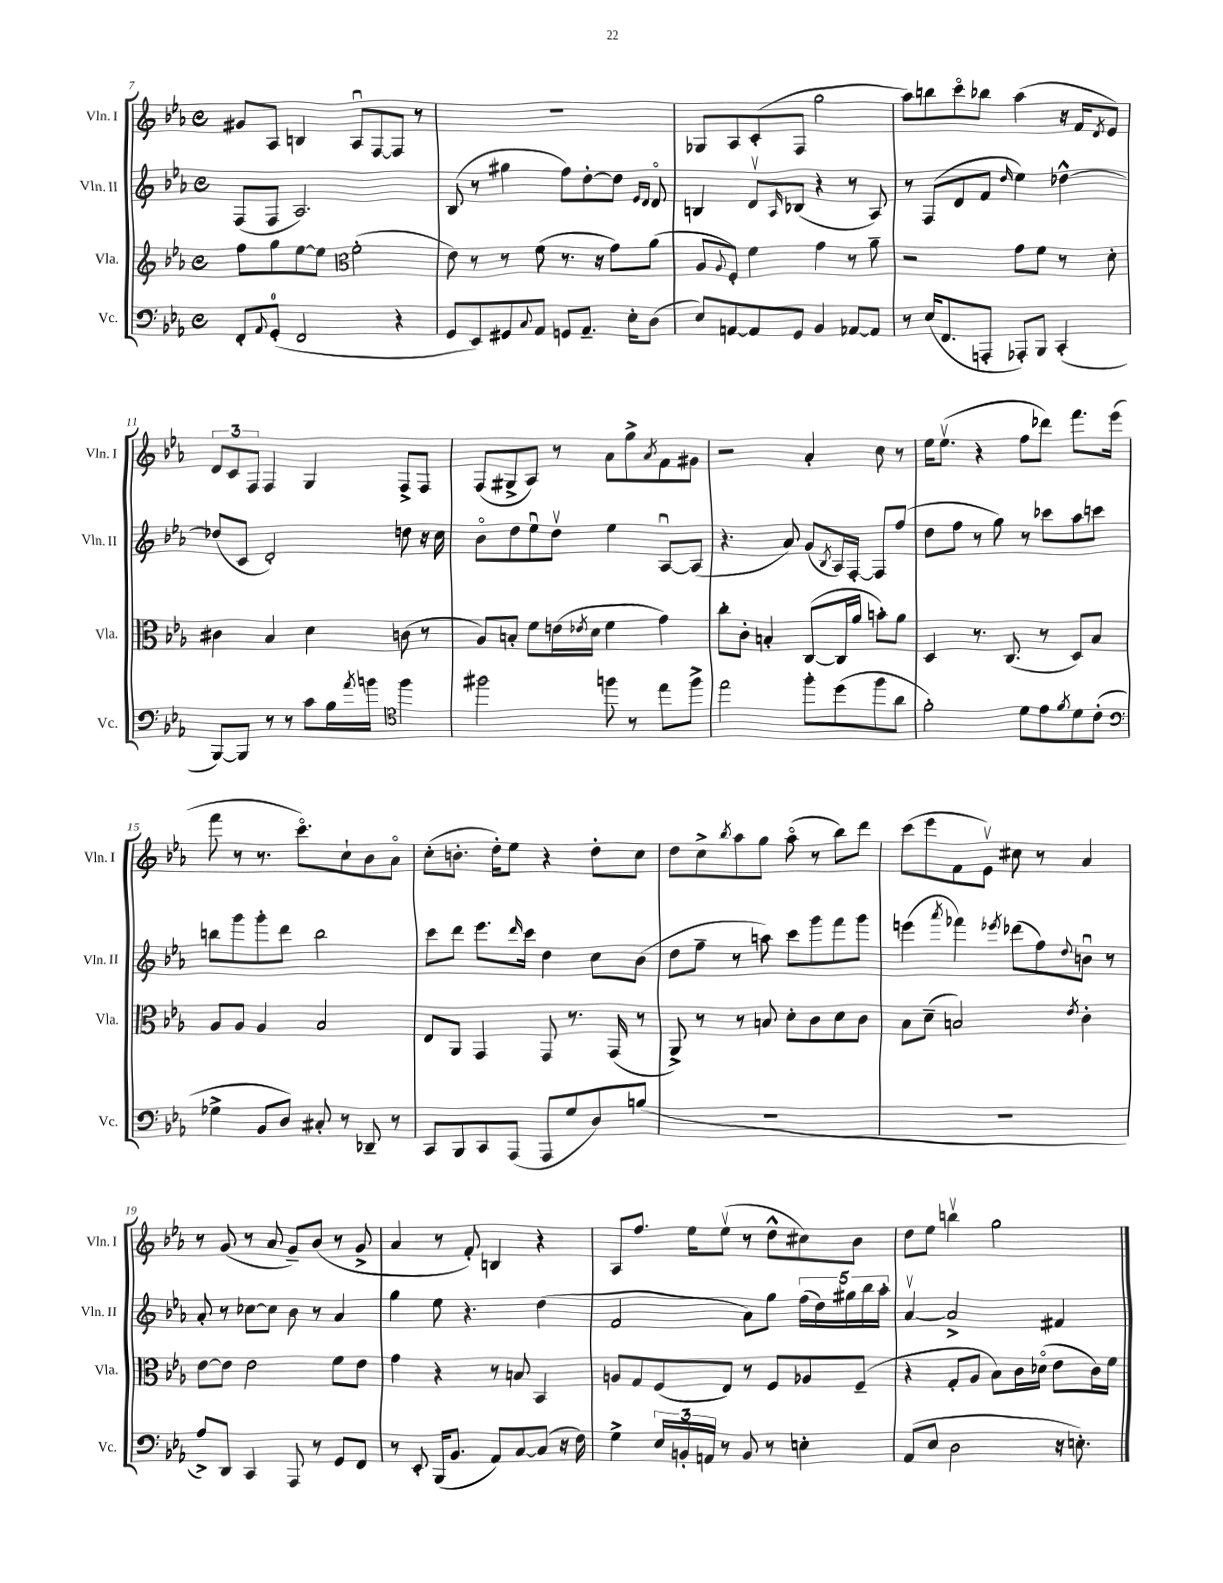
<<
\new StaffGroup <<
\new Staff = "s0" \with { instrumentName = "Vln. I" shortInstrumentName = "Vln. I" } {
    \clef treble \key ees \major \defaultTimeSignature \time 4/4
    gis'8 aes8 b4 aes8\downbow f8~ f8 r8 |
    R1 |
    ges8 aes8 c'8-.( f8 g''2 |
    aes''8) b''8 c'''8\flageolet bes''8 aes''4( r16 f'16 \acciaccatura { d'8 } ees'8) |
    \tuplet 3/2 { d'8 c'8 f8 } f4 g4 f8-> f8 |
    f8( gis8-> aes8) r8 aes'8 g''8-> \acciaccatura { aes'8 } f'8 gis'8 |
    r2 aes'4-. c''8 r8 |
    ees''16 ees''8.\upbow( r4 f''8 des'''8) f'''8. ees'''16( |
    f'''8 r8 r8. c'''8.\flageolet) c''8-! bes'8 aes'8\flageolet |
    c''8-.( b'8.-. d''16-.) ees''8 r4 d''8-. c''8 |
    d''8 c''8-> \acciaccatura { bes''8 } aes''8 g''8 aes''8\flageolet( r8 bes''8) d'''8 |
    c'''8( ees'''8 f'8 ees'8\upbow) cis''8 r8 aes'4 |
    r8 g'8( r8 aes'8 g'8--) bes'8( r8 g'8-> |
    aes'4 r8 f'8-.) b4 r4 |
    aes8 f''8. ees''16 ees''8\upbow( r8 d''8-^ cis''8) bes'8 |
    d''8 ees''8 b''4\upbow g''2 \bar "|." |
}
\new Staff = "s1" \with { instrumentName = "Vln. II" shortInstrumentName = "Vln. II" } {
    \clef treble \key ees \major \defaultTimeSignature \time 4/4
    f8( f8 aes2.) |
    bes8( r8 gis''4 f''8) d''8~-. d''8 \grace { ees'16 d'16 } d'8\flageolet |
    b4 d'8\upbow \grace { aes16 } bes8( r4 r8 aes8) |
    r8 f8( d'8 f'8 \grace { d''16 } ees''4) des''4~-^ |
    des''8( c'8 d'2-.) d''8 r16 c''16 |
    bes'8\flageolet d''8 ees''8\downbow d''8\upbow ees''4 aes8~\downbow aes8( |
    r4. aes'8) g'8( \acciaccatura { bes8 } aes16) f16~-. f8 f''8( |
    d''8 f''8 r8 g''8) r8 ces'''8 aes''8 c'''8 |
    b''8 g'''8 g'''8-. d'''8 b''2 |
    c'''8 d'''8 ees'''8. \grace { d'''16 } c'''16 d''4 c''8 bes'8( |
    d''8 f''8-- r8 a''8) c'''8 g'''8 f'''8 g'''8 |
    e'''4( \acciaccatura { aes'''8 } fes'''4) \acciaccatura { ees'''8 } des'''8( f''8) \appoggiatura { d''8 } b'8\downbow r8 |
    aes'8-. r8 ces''8~ ces''8 bes'8 r8 aes'4 |
    g''4 ees''8 r4. d''4( |
    f'2 aes'8) g''8 \tuplet 5/4 { f''16( d''16) gis''16 bes''16 aes''16-. } |
    aes'4~\upbow aes'2-> fis'4 \bar "|." |
}
\new Staff = "s2" \with { instrumentName = "Vla." shortInstrumentName = "Vla." } {
    \clef treble \key ees \major \defaultTimeSignature \time 4/4
    f''8 g''8 ees''8~ ees''8 \clef alto f'2-.( |
    ees'8) r8 r8 f'8( r8. r16 g'8) aes'8( |
    aes8 \appoggiatura { aes8 } f8-.) f'4 g'4 r8 aes'8-- |
    r2 g'8 f'8 r8 d'8-. |
    cis'4 bes4 d'4 c'8( r8 |
    aes8) b8-. f'8 e'16( \acciaccatura { ees'8 } d'16 f'4 g'4) |
    c''8-. c'8-. b4-. c8~( c16 aes'16 b'8-.) aes'8 |
    d4 r8. c8.( r8 d8) bes8 |
    aes8 aes8 aes4 bes2 |
    ees8 aes,8 g,4 g,8 r8. g,16( r8 |
    aes,8->) r8 r8 b8 d'8-. c'8 d'8 c'8 |
    bes8 d'8--( b2) \acciaccatura { ees'8 } c'4-. |
    ees'8~ ees'8 ees'2 f'8 ees'8 |
    g'4 r4 r8 b8 bes,4 |
    a8 g8 f8( ees8) r8 f8 aes8 f8--( |
    r4 g8-. aes8 bes8) c'16 des'16\flageolet( ees'8 c'16) f'16 \bar "|." |
}
\new Staff = "s3" \with { instrumentName = "Vc." shortInstrumentName = "Vc." } {
    \clef bass \key ees \major \defaultTimeSignature \time 4/4
    f,8-. \appoggiatura { aes,8 } g,8-0-.( f,2 r4 |
    g,8 ees,8) gis,8 \appoggiatura { c8 } aes,8 g,8 aes,8.-- ees16-. d8( |
    ees8) a,8~ a,8 g,8 bes,4 aes,8~ aes,8 |
    r8 ees16( f,8. a,,8-. aes,,8-.) bes,,8 c,4-.( |
    bes,,8~) bes,,8 r8 r8 c'8 bes16 \acciaccatura { aes'8 } b'16 \clef tenor f''4 |
    fis''2 f''8 r8 ees''8 f''8-> |
    ees''2 f''8-. d''8( f''8 aes'8 |
    f'2-.) d'8 ees'8 \acciaccatura { f'8 } d'8 c'8-.( |
    \clef bass ges4-> bes,8 d8) cis8-. r8 des,8-- r8 |
    c,8 bes,,8 c,8 aes,,8( aes,,8 g8 d8) b8( |
    R1 |
    R1 |
    aes8->) d,8 c,4 aes,,8 r8 g,8 f,8 |
    r8 ees,8-. bes,,16( bes,8. aes,8) c8~ c8( r16 f16) |
    g4-> \tuplet 3/2 { ees16 b,16-. a,16 } r8 b,8 r8 e4-. |
    aes,8( ees8 d2 r16 e8.-.) \bar "|." |
}
>>
>>
\layout { \context { \Score currentBarNumber = #7 } }
